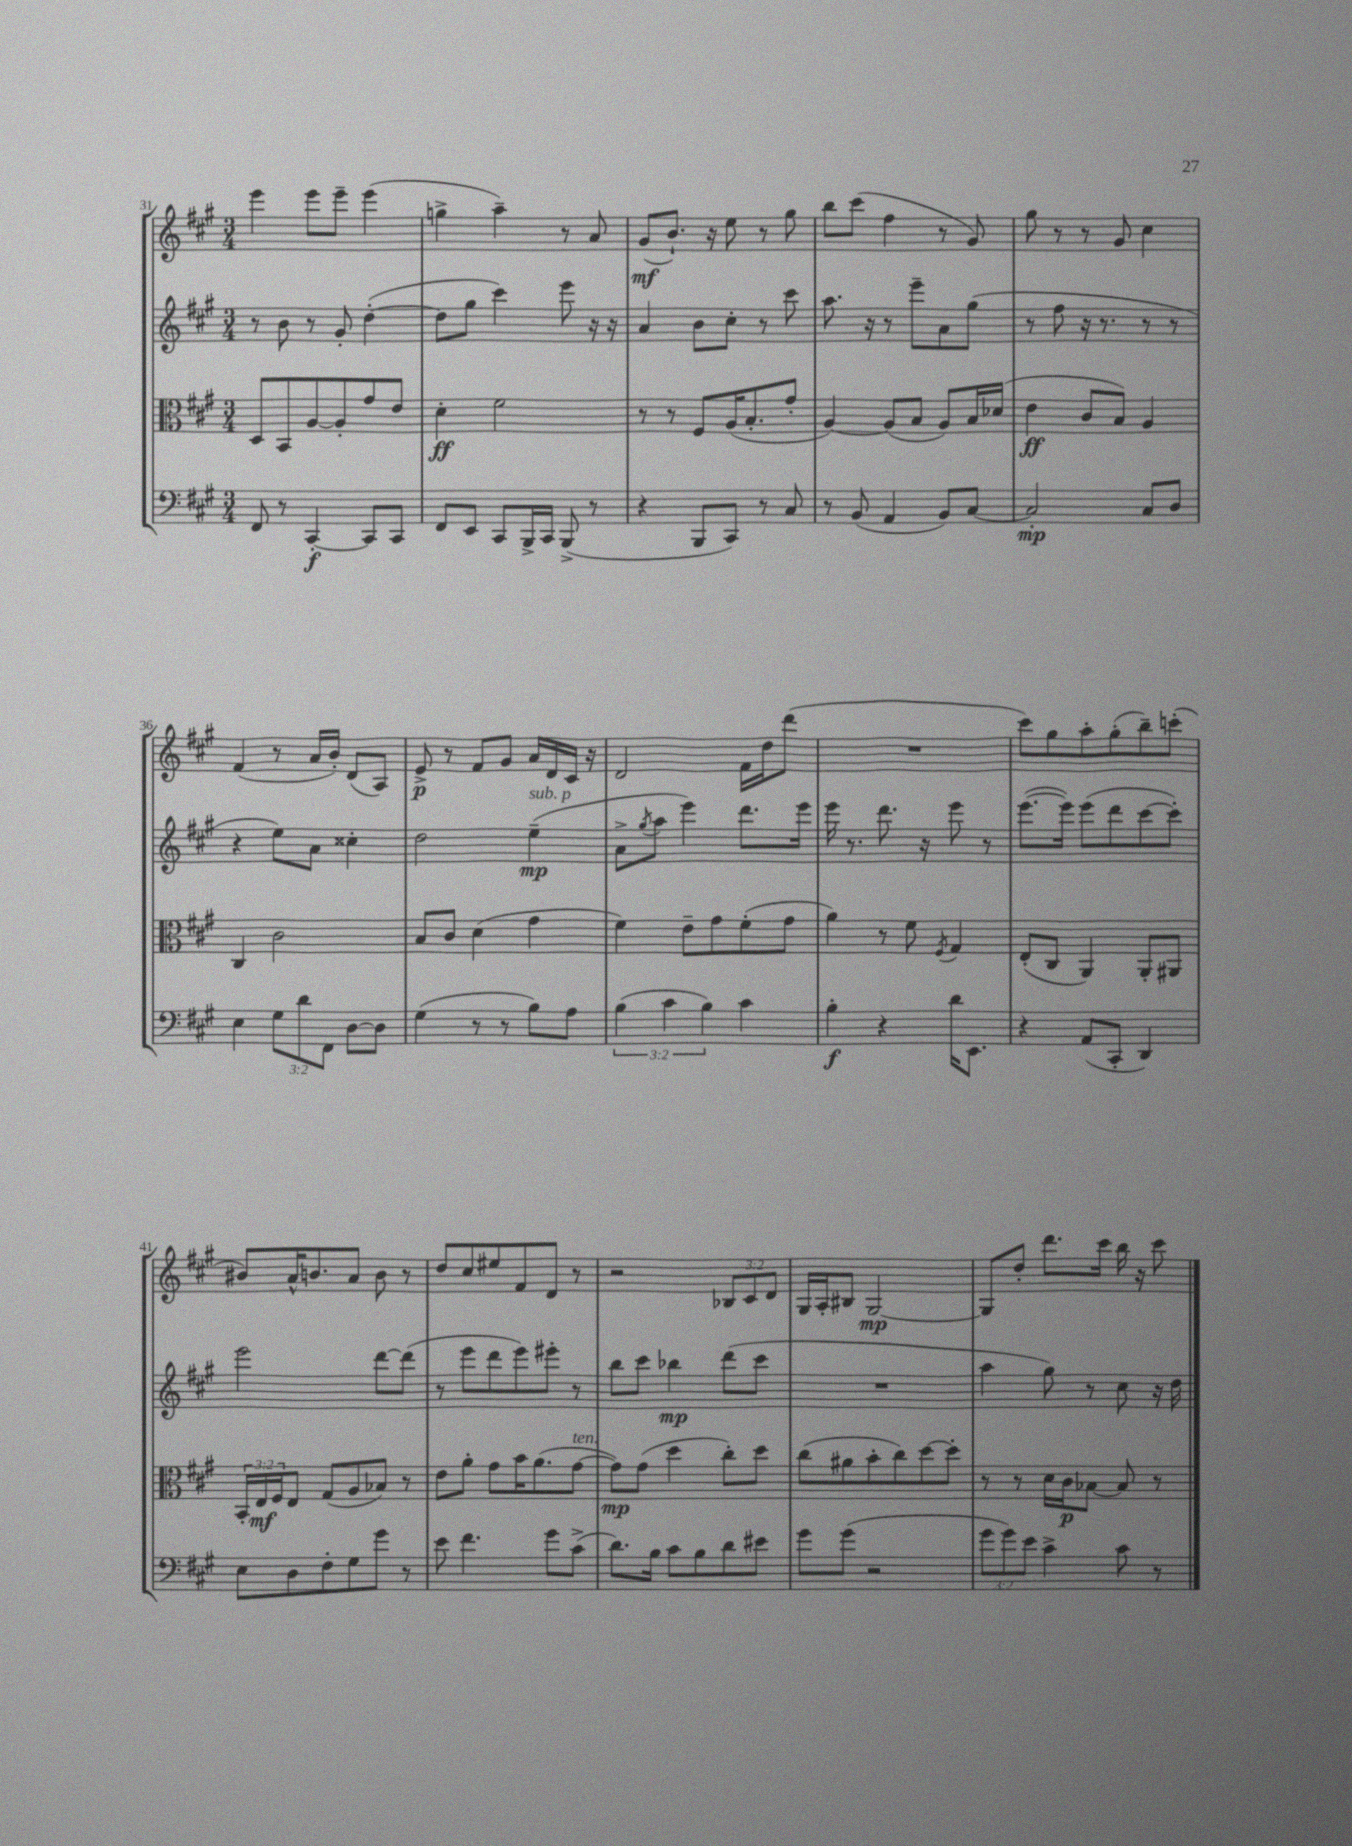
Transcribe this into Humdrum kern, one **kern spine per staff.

**kern	**dynam	**kern	**dynam	**kern	**dynam	**kern	**dynam
*part4	*part4	*part3	*part3	*part2	*part2	*part1	*part1
*staff4	*staff4	*staff3	*staff3	*staff2	*staff2	*staff1	*staff1
*clefF4	*	*clefC3	*	*clefG2	*	*clefG2	*
*k[f#c#g#]	*	*k[f#c#g#]	*	*k[f#c#g#]	*	*k[f#c#g#]	*
*M3/4	*	*M3/4	*	*M3/4	*	*M3/4	*
=31	=31	=31	=31	=31	=31	=31	=31
8FF#/	.	8D/L	.	8r	.	4eee\	.
8r	.	8BB/	.	8b\	.	.	.
[4CC#'/	f	[8A/	.	8r	.	8eee\L	.
.	.	8A'/]	.	8g#'/	.	8eee~\J	.
8CC#/L]	.	8g#/	.	([4dd'\	.	(4eee\	.
8CC#/J	.	8e/J	.	.	.	.	.
=32	=32	=32	=32	=32	=32	=32	=32
8FF#/L	.	4d'\	ff	8dd\L]	.	4ggn^\	.
8EE/J	.	.	.	8gg#\J	.	.	.
8CC#/L	.	2f#\	.	4ccc#\)	.	4aa~\)	.
16BBB^/L	.	.	.	.	.	.	.
16CC#/JJ	.	.	.	.	.	.	.
(8BBB^/	.	.	.	8eee\	.	8r	.
8r	.	.	.	16r	.	8a/	.
.	.	.	.	16r	.	.	.
=33	=33	=33	=33	=33	=33	=33	=33
4r	.	8r	.	4a/	.	(8g#/L	mf
.	.	8r	.	.	.	8.b`/J)	.
8BBB/L	.	8F#/L	.	8b\L	.	.	.
.	.	.	.	.	.	16r	.
8CC#/J)	.	(16A/K	.	8cc#'\J	.	8ee\	.
.	.	8.B'/	.	.	.	.	.
8r	.	.	.	8r	.	8r	.
8C#/	.	8g#'/J	.	8ccc#\	.	8gg#\	.
=34	=34	=34	=34	=34	=34	=34	=34
8r	.	[4A/)	.	8.aa\	.	8bb\L	.
(8BB/	.	.	.	.	.	(8ccc#\J	.
.	.	.	.	16r	.	.	.
4AA/	.	(8A/L]	.	8r	.	4ff#\	.
.	.	8B/J	.	8eee~\L	.	.	.
8BB/L)	.	8A/L)	.	8a\	.	8r	.
[8C#/J	.	16B/L	.	(8gg#\J	.	8g#/)	.
.	.	(16d-X/JJ	.	.	.	.	.
=35	=35	=35	=35	=35	=35	=35	=35
2C#'/]	mp	4e\	ff	8r	.	8gg#\	.
.	.	.	.	8ff#\	.	8r	.
.	.	8c#/L	.	16r	.	8r	.
.	.	.	.	8.r	.	.	.
.	.	8B/J)	.	.	.	8g#/	.
8C#/L	.	4A/	.	8r	.	4cc#\	.
8D/J	.	.	.	8r	.	.	.
!!LO:LB:g=z
=36	=36	=36	=36	=36	=36	=36	=36
4E\	.	4C#/	.	4r	.	(4f#/	.
12G#\L	.	2c#\	.	8ee\L)	.	8r	.
12d\	.	.	.	.	.	.	.
.	.	.	.	8a\J	.	16a/LL	.
12FF#\J	.	.	.	.	.	.	.
.	.	.	.	.	.	16b'/JJ)	.
[8D\L	.	.	.	4cc##X'\	.	(8d/L	.
8D\J]	.	.	.	.	.	8A/J)	.
=37	=37	=37	=37	=37	=37	=37	=37
(4G#\	.	8B/L	.	2dd\	.	8e^/	p
.	.	8c#/J	.	.	.	8r	.
8r	.	(4d\	.	.	.	8f#/L	.
8r	.	.	.	.	.	8g#/J	.
!	!	!	!	!LO:TX:a:i:t=sub. p	!	!	!
8B\L)	.	4g#\	.	(4ee~\	mp	16a/LL	.
.	.	.	.	.	.	16d/	.
8A\J	.	.	.	.	.	16c#/JJ	.
.	.	.	.	.	.	16r	.
=38	=38	=38	=38	=38	=38	=38	=38
(6B\	.	4f#\)	.	8a^\L	.	2d/	.
.	.	.	.	8qgg#/	.	.	.
.	.	.	.	8aa\J	.	.	.
6c#\	.	.	.	.	.	.	.
.	.	8e~\L	.	4eee\)	.	.	.
6B\)	.	.	.	.	.	.	.
.	.	8g#\	.	.	.	.	.
4c#\	.	(8f#'\	.	8.ddd\L	.	16f#\LL	.
.	.	.	.	.	.	16dd\J	.
.	.	8g#\J	.	.	.	(8ddd\J	.
.	.	.	.	16eee\Jk	.	.	.
=39	=39	=39	=39	=39	=39	=39	=39
4B'\	f	4a\)	.	16eee\	.	2.r	.
.	.	.	.	8.r	.	.	.
4r	.	8r	.	8.ddd\	.	.	.
.	.	8f#\	.	.	.	.	.
.	.	.	.	16r	.	.	.
.	.	8qF#/	.	.	.	.	.
16d\KL	.	4G#/	.	8eee\	.	.	.
8.EE\J	.	.	.	.	.	.	.
.	.	.	.	8r	.	.	.
=40	=40	=40	=40	=40	=40	=40	=40
4r	.	(8E'/L	.	([8.eee\L	.	8ccc#\L)	.
.	.	8C#/J	.	.	.	8gg#\	.
.	.	.	.	16eee\Jk])	.	.	.
(8AA/L	.	4AA/)	.	(8eee\L	.	8aa'\	.
8CC#'/J	.	.	.	8ddd\	.	(8gg#'\	.
4DD/)	.	8AA'/L	.	[8ccc#\	.	8bb~\)	.
.	.	8AA#X/J	.	8ccc#'\J])	.	(8cccn'\J	.
!!LO:LB:g=z
=41	=41	=41	=41	=41	=41	=41	=41
8E\L	.	24BB'/LL	.	2eee\	.	8b#X/L)	.
.	.	24E/	mf	.	.	.	.
.	.	24F#/J	.	.	.	.	.
8D\	.	8E/J	.	.	.	16a^^/K	.
.	.	.	.	.	.	8.bn/	.
8F#'\	.	(8G#/L	.	.	.	.	.
8G#\	.	8A/	.	.	.	8a/J	.
8g#\J	.	8B-X/J)	.	[8ddd\L	.	8b\	.
8r	.	8r	.	(8ddd\J]	.	8r	.
=42	=42	=42	=42	=42	=42	=42	=42
8e\	.	8e\L	.	8r	.	8dd/L	.
4.f#\	.	8a'\J	.	8eee\L	.	8cc#/	.
.	.	8g#\L	.	8ddd\	.	8ee#X/	.
.	.	16b\K	.	8eee\)	.	8f#/	.
.	.	(8.a\	.	.	.	.	.
8g#\L	.	.	.	8eee#X'\J	.	8d/J	.
!	!	!LO:TX:a:i:t=ten.	!	!	!	!	!
(8c#^\J	.	[8g#\J	.	8r	.	8r	.
=43	=43	=43	=43	=43	=43	=43	=43
8.d\L)	.	8g#\L])	mp	8bb\L	.	2r	.
.	.	(8g#\J	.	8ccc#\J	.	.	.
16B\Jk	.	.	.	.	.	.	.
8c#\L	.	4dd\	.	4bb-X\	mp	.	.
8B\	.	.	.	.	.	.	.
8d\	.	8cc#'\L)	.	(8ddd\L	.	12B-X/L	.
.	.	.	.	.	.	12c#/	.
8e#X\J	.	8dd\J	.	8ccc#\J	.	.	.
.	.	.	.	.	.	12d/J	.
=44	=44	=44	=44	=44	=44	=44	=44
8g#\L	.	(8cc#\L	.	2.r	.	16G#/LL	.
.	.	.	.	.	.	16A'/J	.
(8g#\J	.	8a#X\	.	.	.	8B#X/J	.
2r	.	8b'\	.	.	.	[2G#/	mp
.	.	8cc#\)	.	.	.	.	.
.	.	[8dd\	.	.	.	.	.
.	.	8dd'\J]	.	.	.	.	.
=45	=45	=45	=45	=45	=45	=45	=45
12g#\L	.	8r	.	4aa\	.	8G#/L]	.
12g#\)	.	.	.	.	.	.	.
.	.	8r	.	.	.	8dd'/J	.
12e\J	.	.	.	.	.	.	.
4c#^\	.	16d\LL	.	8gg#\)	.	8.ddd\L	.
.	.	16c#\J	p	.	.	.	.
.	.	[8B-X\J	.	8r	.	.	.
.	.	.	.	.	.	16ccc#\Jk	.
8c#\	.	8B-/]	.	8cc#\	.	16bb\	.
.	.	.	.	.	.	16r	.
8r	.	8r	.	16r	.	8ccc#\	.
.	.	.	.	16dd\	.	.	.
==	==	==	==	==	==	==	==
*-	*-	*-	*-	*-	*-	*-	*-
